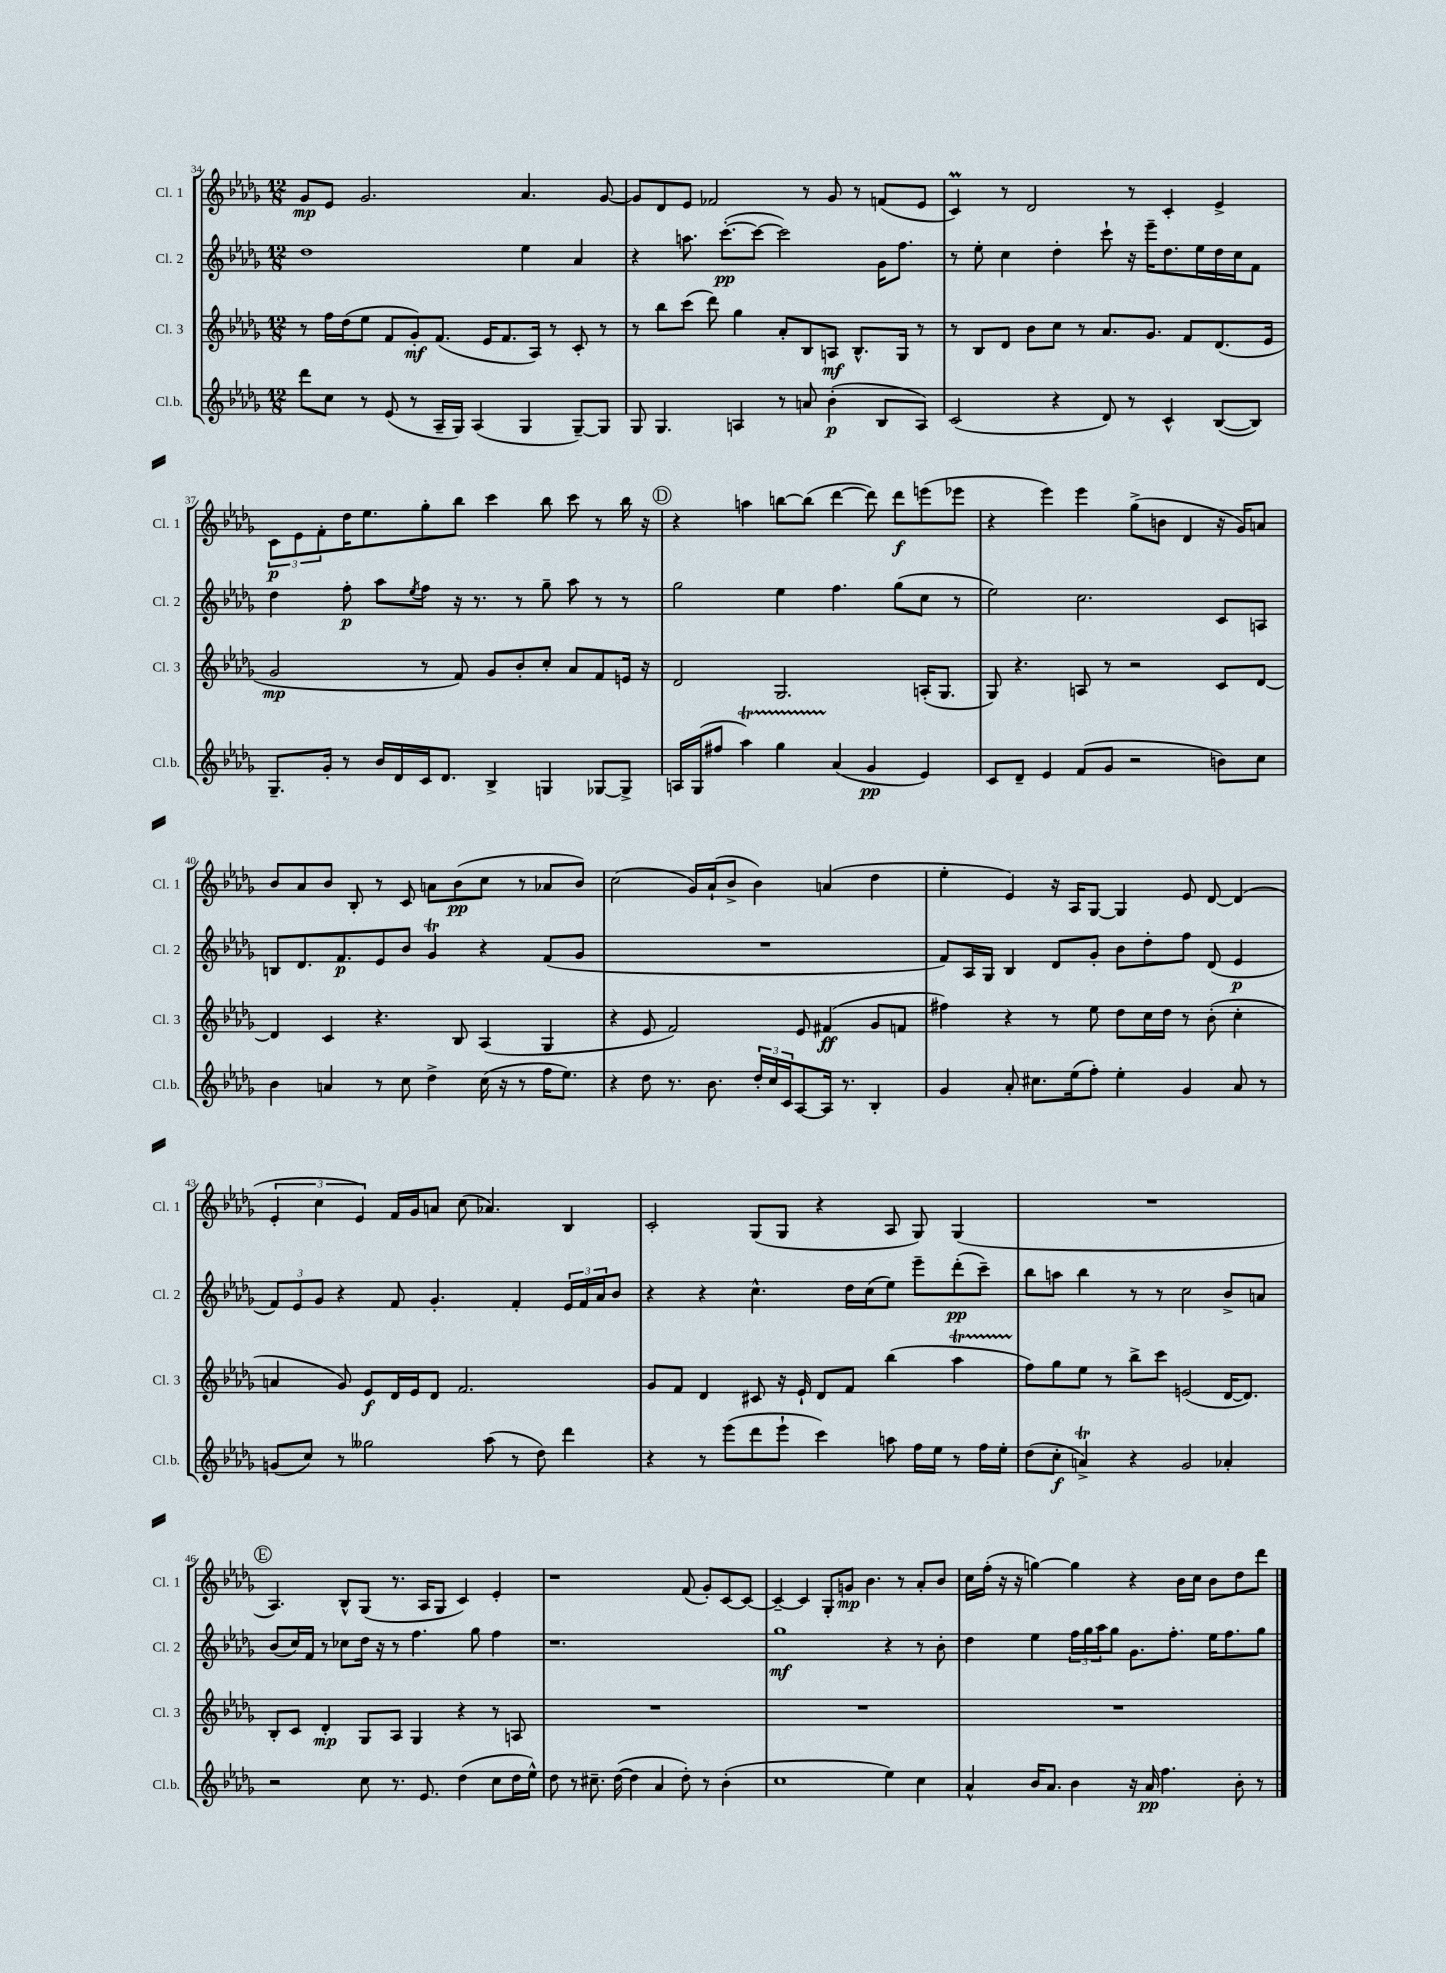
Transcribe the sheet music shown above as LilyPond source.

<<
\new StaffGroup <<
\new Staff = "s0" \with { instrumentName = "Cl. 1" shortInstrumentName = "Cl. 1" } {
    \clef treble \key des \major \numericTimeSignature \time 12/8
    ges'8\mp ees'8 ges'2. aes'4. ges'8~ |
    ges'8 des'8 ees'8 fes'2 r8 ges'8 r8 f'8( ees'8 |
    c'4\prall) r8 des'2 r8 c'4-. ees'4-> |
    \tuplet 3/2 { c'8\p ees'8 f'8-. } des''16 ees''8. ges''8-. bes''8 c'''4 bes''8 c'''8 r8 bes''16 r16 |
    \mark \markup { \circle "D" } r4 a''4 b''8~ b''8( des'''4~ des'''8) des'''8\f e'''8( ees'''8 |
    r4 ees'''4) ees'''4 ges''8->( b'8 des'4 r16 ges'16) a'8 |
    bes'8 aes'8 bes'8 bes8-. r8 c'8 a'8 bes'8\pp( c''8 r8 aes'8 bes'8) |
    c''2( ges'16) aes'16-!( bes'8-> bes'4) a'4( des''4 |
    ees''4-. ees'4) r16 aes16 ges8~ ges4 ees'8 des'8~ des'4( |
    \tuplet 3/2 { ees'4-. c''4 ees'4) } f'16 ges'16 a'8 c''8( aes'4.) bes4 |
    c'2-. ges8( ges8 r4 aes8 ges8) ges4( |
    R1. |
    \mark \markup { \circle "E" } aes4.) bes8-^ ges8( r8. aes16 ges8 c'4) ees'4-. |
    r1 f'8( ges'8-.) c'8~ c'8~ |
    c'4~-- c'4 ges8-. g'8\mp bes'4. r8 aes'8-. bes'8 |
    c''16 f''16-.( r16 r16 g''4~) g''4 r4 bes'16 c''16 bes'8 des''8 des'''8 \bar "|." |
}
\new Staff = "s1" \with { instrumentName = "Cl. 2" shortInstrumentName = "Cl. 2" } {
    \clef treble \key des \major \numericTimeSignature \time 12/8
    des''1 ees''4 aes'4 |
    r4 a''8. c'''8.~-.\pp( c'''8~ c'''2) ges'16 f''8. |
    r8 ees''8-. c''4 des''4-. c'''8-! r16 ees'''16-- des''8. ees''16 des''16 c''16 f'8 |
    des''4 f''8-.\p aes''8 \acciaccatura { ees''8 } f''8 r16 r8. r8 ges''8-- aes''8 r8 r8 |
    \mark \markup { \circle "D" } ges''2 ees''4 f''4. ges''8( c''8 r8 |
    ees''2) c''2. c'8 a8 |
    b8 des'8. f'8.\p ees'8 bes'8 ges'4\trill r4 f'8( ges'8 |
    R1. |
    f'8) aes16 ges16 bes4 des'8 ges'8-. bes'8 des''8-. f''8 des'8( ees'4\p |
    \tuplet 3/2 { f'8) ees'8 ges'8 } r4 f'8 ges'4.-. f'4-. \tuplet 3/2 { ees'16 f'16 aes'16 } bes'8 |
    r4 r4 c''4.-^ des''16 c''16( ees''8) ees'''8-- des'''8-.\pp( c'''8--) |
    bes''8 a''8 bes''4 r8 r8 c''2 bes'8-> a'8 |
    \mark \markup { \circle "E" } bes'8( c''16) f'16 r8 ces''8 des''16 r16 r8 f''4. ges''8 f''4 |
    r1. |
    ges''1\mf r4 r8 bes'8-. |
    des''4 ees''4 \tuplet 3/2 { f''16 ges''16 aes''16 } ges''8 ges'8. f''8.-. ees''16 f''8. ges''8 \bar "|." |
}
\new Staff = "s2" \with { instrumentName = "Cl. 3" shortInstrumentName = "Cl. 3" } {
    \clef treble \key des \major \numericTimeSignature \time 12/8
    r8 f''16 des''16( ees''8 f'8 ges'8-.\mf) f'8.( ees'16 f'8. aes16) r8 c'8-. r8 |
    r8 bes''8 c'''8( des'''8) ges''4 aes'8-. bes8 a8\mf bes8.-^ ges16 r8 |
    r8 bes8 des'8 bes'8 c''8 r8 aes'8. ges'8. f'8 des'8.( ees'16 |
    ges'2\mp r8 f'8) ges'8 bes'8-. c''8-. aes'8 f'8 e'16 r16 |
    \mark \markup { \circle "D" } des'2 ges2. a16-.( ges8. |
    ges8) r4. a8 r8 r2 c'8 des'8~ |
    des'4 c'4 r4. bes8 aes4( ges4 |
    r4 ees'8 f'2) ees'8 fis'4\ff( ges'8 f'8 |
    fis''4) r4 r8 ees''8 des''8 c''16 des''16 r8 bes'8-.( c''4-. |
    a'4 ges'8) ees'8\f des'16 ees'16 des'8 f'2. |
    ges'8 f'8 des'4 cis'8 r16 ees'16-! des'8 f'8 bes''4( aes''4\startTrillSpan |
    f''8\stopTrillSpan) ges''8 ees''8 r8 bes''8-> c'''8 e'2( des'16~ des'8.) |
    \mark \markup { \circle "E" } bes8-. c'8 des'4-.\mp ges8 aes8 ges4 r4 r8 a8 |
    R1. |
    R1. |
    R1. \bar "|." |
}
\new Staff = "s3" \with { instrumentName = "Cl.b." shortInstrumentName = "Cl.b." } {
    \clef treble \key des \major \numericTimeSignature \time 12/8
    des'''8 c''8 r8 ees'8( r8 aes16-- ges16) aes4( ges4 ges8~--) ges8 |
    ges8 ges4. a4 r8 a'8 bes'4-.\p( bes8 a8) |
    c'2( r4 des'8) r8 c'4-^ bes8~( bes8) |
    ges8.-- ges'16-. r8 bes'16 des'16 c'16 des'8. bes4-> g4 ges8~ ges8-> |
    \mark \markup { \circle "D" } a16 ges16( fis''8 aes''4\startTrillSpan) ges''4 aes'4\stopTrillSpan( ges'4\pp ees'4) |
    c'8 des'8-- ees'4 f'8( ges'8 r2 b'8) c''8 |
    bes'4 a'4 r8 c''8 des''4-> c''16( r16 r8 f''16 ees''8.) |
    r4 des''8 r8. bes'8. \tuplet 3/2 { des''16-. c''16 c'16 } aes8~ aes16 r8. bes4-. |
    ges'4 aes'8-. cis''8. ees''16( f''8-.) ees''4-. ges'4 aes'8 r8 |
    g'8( c''8) r8 geses''2 aes''8( r8 des''8) des'''4 |
    r4 r8 ees'''8( des'''8 ees'''8-! c'''4) a''8 f''16 ees''16 r8 f''16 ees''16-. |
    des''8( c''8-.\f a'4->\trill) r4 ges'2 aes'4-. |
    \mark \markup { \circle "E" } r2 c''8 r8. ees'8. des''4( c''8 des''16 ees''16-^) |
    des''8 r8 cis''8.-- des''16~( des''4 aes'4 des''8-.) r8 bes'4-.( |
    c''1 ees''4) c''4 |
    aes'4-^ bes'16 aes'8. bes'4 r16 aes'16\pp f''4. bes'8-. r8 \bar "|." |
}
>>
>>
\layout { \context { \Score currentBarNumber = #34 } }
